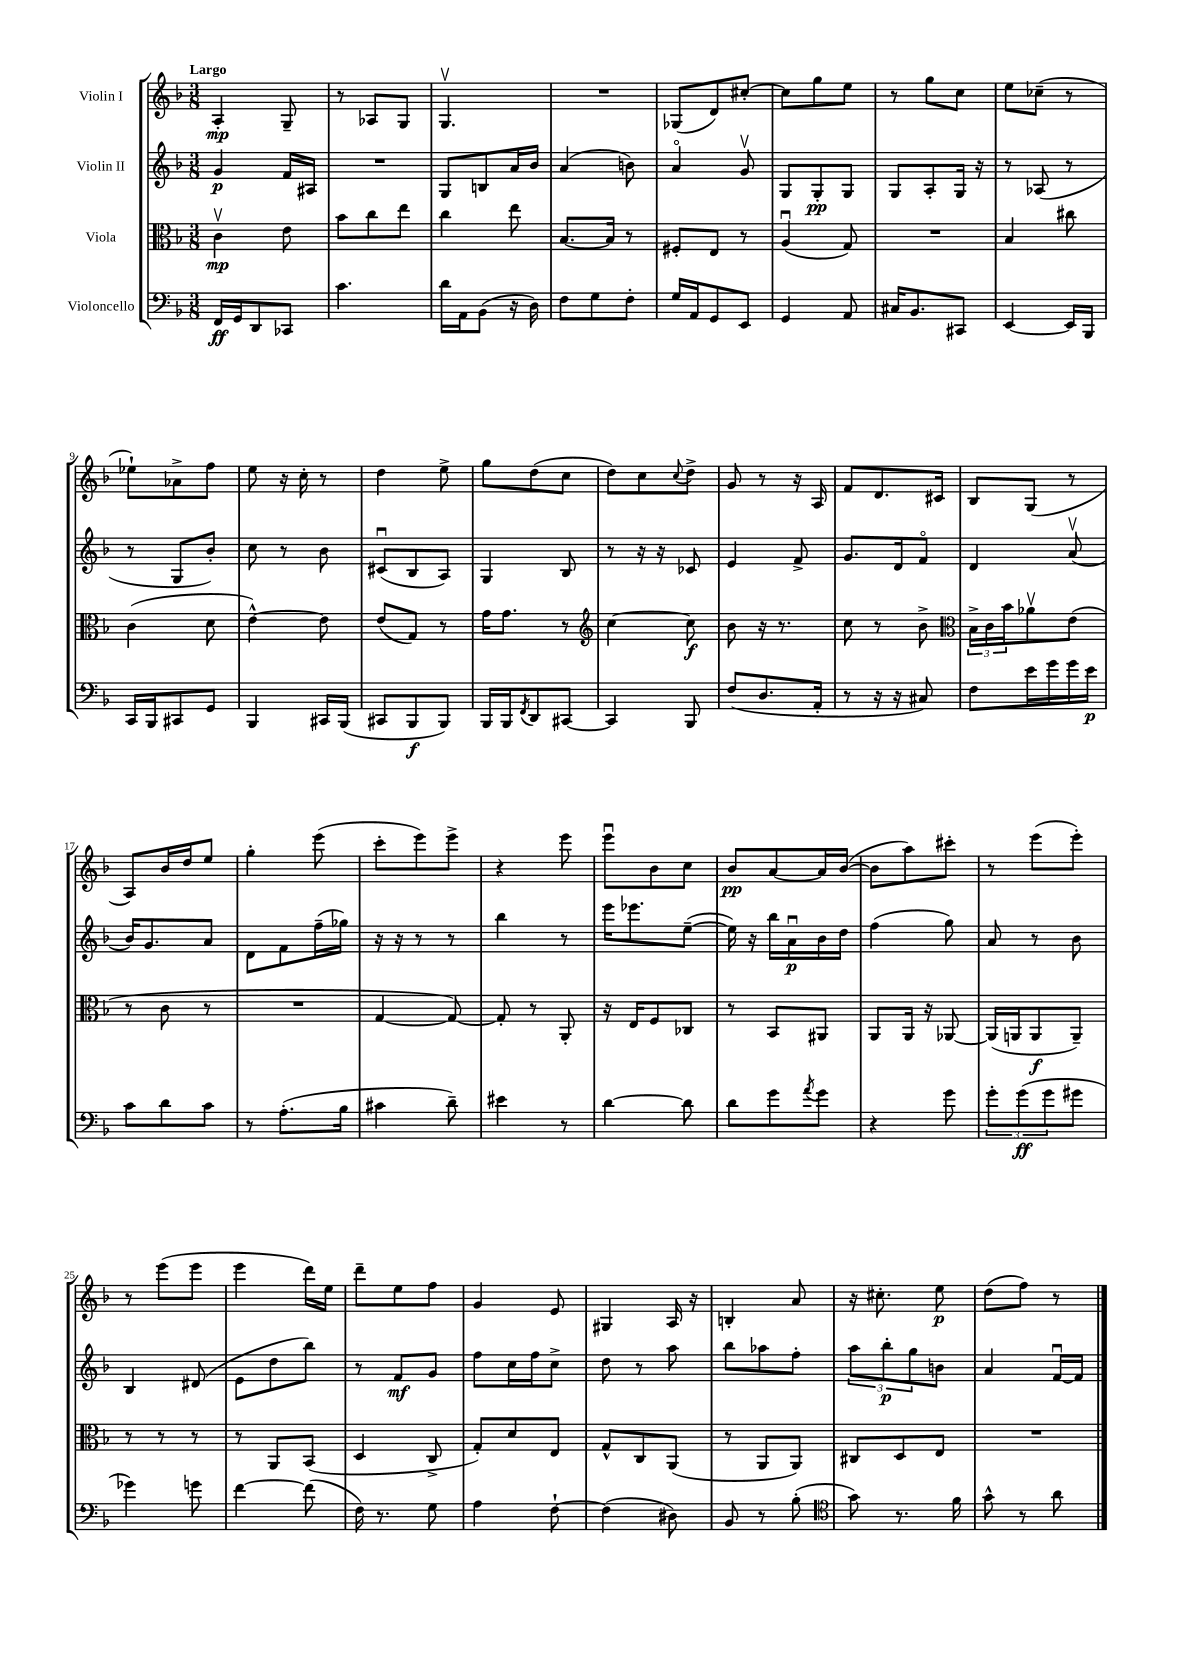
<<
\new StaffGroup <<
\new Staff = "s0" \with { instrumentName = "Violin I" } {
    \clef treble \key f \major \numericTimeSignature \time 3/8 \tempo "Largo"
    a4-.\mp g8-- |
    r8 aes8 g8 |
    g4.\upbow |
    R4. |
    ges8( d'8) cis''8~-. |
    cis''8 g''8 e''8 |
    r8 g''8 c''8 |
    e''8 ces''8--( r8 |
    ees''8-!) aes'8-> f''8 |
    e''8 r16 c''16-. r8 |
    d''4 e''8-> |
    g''8 d''8( c''8 |
    d''8) c''8 \appoggiatura { c''8 } d''8-> |
    g'8 r8 r16 a16 |
    f'8 d'8. cis'16 |
    bes8 g8( r8 |
    a8) bes'16 d''16 e''8 |
    g''4-. e'''8( |
    c'''8-. e'''8) e'''8-> |
    r4 e'''8 |
    e'''8\downbow bes'8 c''8 |
    bes'8\pp a'8~ a'16 bes'16~( |
    bes'8 a''8) cis'''8-. |
    r8 e'''8( e'''8-.) |
    r8 e'''8( e'''8 |
    e'''4 d'''16) e''16 |
    d'''8-- e''8 f''8 |
    g'4 e'8 |
    gis4 a16 r16 |
    b4-. a'8 |
    r16 cis''8.-. e''8\p |
    d''8( f''8) r8 \bar "|." |
}
\new Staff = "s1" \with { instrumentName = "Violin II" } {
    \clef treble \key f \major \numericTimeSignature \time 3/8
    g'4\p f'16 ais16 |
    R4. |
    g8 b8 a'16 bes'16 |
    a'4( b'8) |
    a'4\flageolet g'8\upbow |
    g8 g8-.\pp g8 |
    g8 a8-. g16 r16 |
    r8 aes8( r8 |
    r8 g8 bes'8-.) |
    c''8 r8 bes'8 |
    cis'8\downbow( bes8 a8) |
    g4 bes8 |
    r8 r16 r16 ces'8 |
    e'4 f'8-> |
    g'8. d'16 f'8\flageolet |
    d'4 a'8\upbow( |
    bes'16) g'8. a'8 |
    d'8 f'8 f''16--( ges''16) |
    r16 r16 r8 r8 |
    bes''4 r8 |
    e'''16 ees'''8. e''8~--( |
    e''16) r16 bes''16 a'16\downbow\p bes'16 d''16 |
    f''4( g''8) |
    a'8 r8 bes'8 |
    bes4 dis'8( |
    e'8 d''8 bes''8) |
    r8 f'8\mf g'8 |
    f''8 c''16 f''16 c''8-> |
    d''8 r8 a''8 |
    bes''8 aes''8 f''8-. |
    \tuplet 3/2 { a''8 bes''8-.\p g''8 } b'8 |
    a'4 f'16~\downbow f'16 \bar "|." |
}
\new Staff = "s2" \with { instrumentName = "Viola" } {
    \clef alto \key f \major \numericTimeSignature \time 3/8
    c'4\upbow\mp e'8 |
    bes'8 c''8 e''8 |
    c''4 e''8 |
    bes8.~ bes16 r8 |
    fis8-. e8 r8 |
    a4\downbow( g8) |
    R4. |
    bes4 cis''8 |
    c'4( d'8 |
    e'4~-^) e'8 |
    e'8( g8) r8 |
    g'16 g'8. r8 |
    \clef treble c''4~ c''8\f |
    bes'8 r16 r8. |
    c''8 r8 bes'8-> |
    \clef alto \tuplet 3/2 { bes16-> c'16 bes'16 } aes'8\upbow e'8( |
    r8 c'8 r8 |
    R4. |
    g4~ g8~) |
    g8-. r8 a,8-. |
    r16 e16 f8 ces8 |
    r8 bes,8 ais,8 |
    a,8 a,16 r16 aes,8~ |
    aes,16( a,16 a,8\f a,8--) |
    r8 r8 r8 |
    r8 a,8 bes,8( |
    d4 c8-> |
    g8-.) d'8 e8 |
    g8-^ c8 a,8( |
    r8 a,8 a,8) |
    cis8 d8 e8 |
    R4. \bar "|." |
}
\new Staff = "s3" \with { instrumentName = "Violoncello" } {
    \clef bass \key f \major \numericTimeSignature \time 3/8
    f,16\ff g,16 d,8 ces,8 |
    c'4. |
    d'16 a,16 bes,8( r16 d16) |
    f8 g8 f8-. |
    g16 a,16 g,8 e,8 |
    g,4 a,8 |
    cis16 bes,8. cis,8 |
    e,4~ e,16 bes,,16 |
    c,16 bes,,16 cis,8 g,8 |
    bes,,4 cis,16 bes,,16( |
    cis,8 bes,,8\f bes,,8) |
    bes,,16 bes,,16 \acciaccatura { f,8 } d,8 cis,8~ |
    cis,4 bes,,8 |
    f8( d8. a,16-. |
    r8 r16 r16 cis8) |
    f8 e'16 g'16 g'16 e'16\p |
    c'8 d'8 c'8 |
    r8 a8.-.( bes16 |
    cis'4 d'8--) |
    eis'4 r8 |
    d'4~ d'8 |
    d'8 g'8 \acciaccatura { a'8 } g'8 |
    r4 g'8 |
    \tuplet 3/2 { g'8-. g'8\ff( g'8 } gis'8 |
    ges'4) g'8 |
    f'4~ f'8( |
    f16) r8. g8 |
    a4 f8~-! |
    f4( dis8) |
    bes,8 r8 bes8-.( |
    \clef tenor g'8) r8. f'16 |
    g'8-^ r8 a'8 \bar "|." |
}
>>
>>
